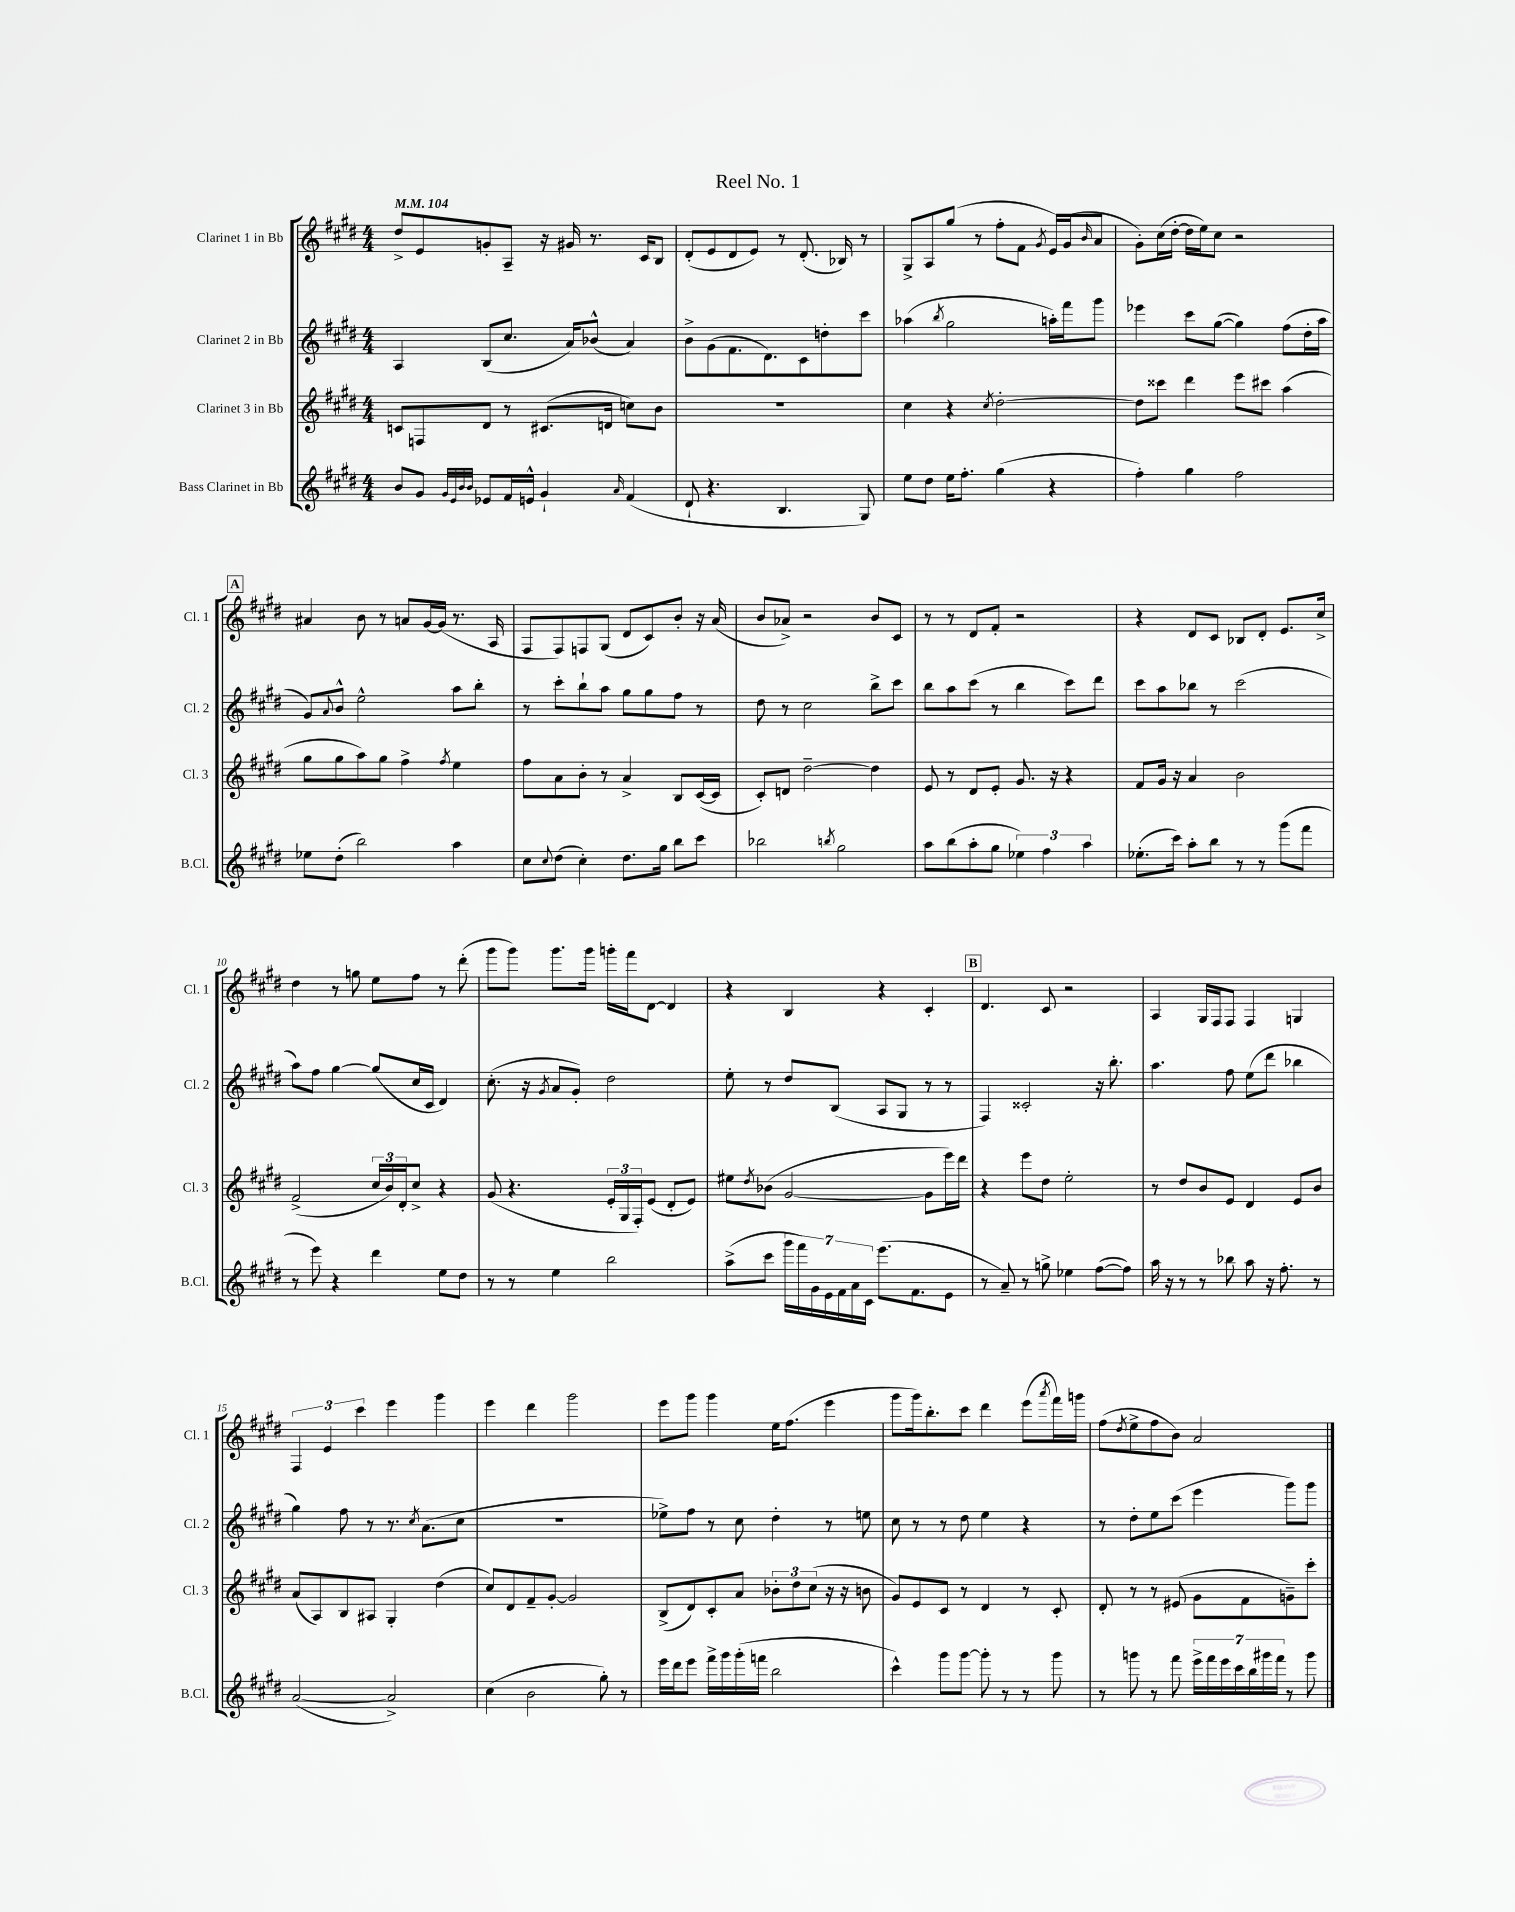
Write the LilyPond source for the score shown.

\header { title = "Reel No. 1" }
<<
\new StaffGroup <<
\new Staff = "s0" \with { instrumentName = "Clarinet 1 in Bb" shortInstrumentName = "Cl. 1" } {
    \clef treble \key e \major \numericTimeSignature \time 4/4 \tempo 4 = 104
    dis''8-> e'8 g'8-. a8-- r16 gis'16 r8. cis'16 b8 |
    dis'8-.( e'8 dis'8 e'8) r8 dis'8.-.( bes16) r8 |
    gis8-> a8 gis''8( r8 fis''8-. fis'8 \acciaccatura { gis'8 } e'16) gis'16( \grace { b'16 } a'8 |
    gis'8-.) cis''16( dis''16~-. dis''16 e''16) cis''8 r2 |
    \mark \markup { \box "A" } ais'4 b'8 r8 a'8 gis'16~ gis'16( r8. a16 |
    fis8 fis8) f8 gis8( dis'8 cis'8) b'8-. r16 a'16( |
    b'8 aes'8->) r2 b'8 cis'8 |
    r8 r8 dis'8 fis'8-. r2 |
    r4 dis'8 cis'8 bes8 dis'8-. e'8. cis''16-> |
    dis''4 r8 g''8 e''8 fis''8 r8 dis'''8-.( |
    gis'''8 gis'''8) gis'''8. gis'''16 g'''16-. fis'''16 dis'8~ dis'4 |
    r4 b4 r4 cis'4-. |
    \mark \markup { \box "B" } dis'4. cis'8 r2 |
    a4 gis16 fis16 fis8 fis4 g4 |
    \tuplet 3/2 { fis4 e'4 cis'''4 } e'''4 gis'''4 |
    e'''4 dis'''4 gis'''2 |
    e'''8 gis'''8 gis'''4 e''16 fis''8.( e'''4 |
    gis'''8 gis'''16) b''8.-. cis'''8 dis'''4 e'''8( \acciaccatura { a'''8 } fis'''16) g'''16 |
    fis''8( \acciaccatura { dis''8 } e''8-> fis''8 b'8) a'2 \bar "|." |
}
\new Staff = "s1" \with { instrumentName = "Clarinet 2 in Bb" shortInstrumentName = "Cl. 2" } {
    \clef treble \key e \major \numericTimeSignature \time 4/4
    a4 b8( cis''8. a'16) bes'8-^( a'4) |
    b'8-> gis'8( fis'8. dis'8.) cis'8 d''8-. cis'''8 |
    aes''4( \acciaccatura { b''8 } gis''2 a''16-.) fis'''16 gis'''8 |
    ees'''4 cis'''8 gis''8~( gis''4) fis''8( dis''16-. a''16 |
    \mark \markup { \box "A" } gis'8) \appoggiatura { a'8 } b'8-^ e''2-^ a''8 b''8-. |
    r8 cis'''8-. b''8-! a''8 gis''8 gis''8 fis''8 r8 |
    dis''8 r8 cis''2 b''8-> cis'''8 |
    b''8 a''8 cis'''8( r8 b''4 cis'''8) dis'''8 |
    cis'''8 a''8 bes''8 r8 cis'''2( |
    a''8) fis''8 gis''4~ gis''8( cis''16 cis'16 dis'4) |
    cis''8.-.( r16 \acciaccatura { gis'8 } a'8 gis'8-.) dis''2 |
    e''8-. r8 dis''8 b8( a8 gis8 r8 r8 |
    \mark \markup { \box "B" } fis4) cisis'2-. r16 b''8.-. |
    a''4. fis''8 e''8( dis'''8 bes''4 |
    gis''4) fis''8 r8 r8. \acciaccatura { cis''8 } a'8.( cis''8 |
    R1 |
    ees''8->) fis''8 r8 cis''8 dis''4-. r8 e''8 |
    cis''8 r8 r8 dis''8 e''4 r4 |
    r8 dis''8-. e''8 cis'''8( e'''4 gis'''8) gis'''8 \bar "|." |
}
\new Staff = "s2" \with { instrumentName = "Clarinet 3 in Bb" shortInstrumentName = "Cl. 3" } {
    \clef treble \key e \major \numericTimeSignature \time 4/4
    c'8 f8 dis'8 r8 cis'8.( d'16 c''8) b'8 |
    R1 |
    cis''4 r4 \acciaccatura { cis''8 } dis''2~-. |
    dis''8 cisis'''8 dis'''4 e'''8 cis'''8 a''4( |
    \mark \markup { \box "A" } gis''8 gis''8 a''8) gis''8 fis''4-> \acciaccatura { fis''8 } e''4 |
    fis''8 a'8 b'8-. r8 a'4-> b8 cis'16~( cis'16 |
    cis'8-.) d'8 dis''2~-- dis''4 |
    e'8 r8 dis'8 e'8-. gis'8. r16 r4 |
    fis'8 gis'16 r16 a'4 b'2 |
    fis'2->( \tuplet 3/2 { cis''16 b'16) dis'16-. } cis''8-> r4 |
    gis'8( r4. \tuplet 3/2 { e'16-. gis16 fis16-.) } e'8( dis'8-. e'8) |
    eis''8 \acciaccatura { dis''8 } bes'8( gis'2~ gis'8 e'''16) dis'''16 |
    \mark \markup { \box "B" } r4 e'''8 dis''8 e''2-. |
    r8 dis''8 b'8 e'8 dis'4 e'8 b'8 |
    a'8( a8) b8 ais8 gis4-. dis''4( |
    cis''8) dis'8 fis'8-- gis'8~-. gis'2 |
    b8->( dis'8) cis'8-. a'8 \tuplet 3/2 { bes'8-. dis''8 cis''8( } r16 r16 b'8 |
    gis'8) e'8 cis'8 r8 dis'4 r8 cis'8-. |
    dis'8-. r8 r8 eis'8( gis'8 fis'8 g'8--) cis'''8-. \bar "|." |
}
\new Staff = "s3" \with { instrumentName = "Bass Clarinet in Bb" shortInstrumentName = "B.Cl." } {
    \clef treble \key e \major \numericTimeSignature \time 4/4
    b'8 gis'8 \grace { gis'32 e'32 b'32 b'32 } ees'8 fis'16 e'16-^ gis'4-! \grace { a'16 } fis'4( |
    dis'8-! r4. b4. gis8) |
    e''8 dis''8 e''16 fis''8.-. gis''4( r4 |
    fis''4-.) gis''4 fis''2 |
    \mark \markup { \box "A" } ees''8 dis''8-.( b''2) a''4 |
    cis''8 \appoggiatura { cis''8 } dis''8( cis''4-.) dis''8. gis''16 b''8 cis'''8 |
    bes''2 \acciaccatura { b''8 } gis''2 |
    a''8 b''8( a''8-. gis''8 \tuplet 3/2 { ees''4) fis''4 a''4 } |
    ees''8.-.( cis'''16) a''8-. b''8 r8 r8 gis'''8( fis'''8 |
    r8 e'''8) r4 dis'''4 e''8 dis''8 |
    r8 r8 e''4 b''2 |
    a''8->( cis'''8 \tuplet 7/4 { gis'''16 fis'''16) gis'16 e'16 fis'16 a'16 cis'16 } e'''8.( fis'8. e'8 |
    \mark \markup { \box "B" } r8 a'8--) r8 g''8-> ees''4 fis''8~( fis''8) |
    a''16 r16 r8 r8 bes''8 a''8 r16 fis''8.-. r8 |
    a'2~( a'2->) |
    cis''4( b'2 gis''8-.) r8 |
    e'''16 dis'''16 e'''8 fis'''16-> gis'''16 gis'''16-.( f'''16 b''2 |
    cis'''4-^) gis'''8 gis'''8~ gis'''8-. r8 r8 gis'''8 |
    r8 g'''8 r8 fis'''8 \tuplet 7/4 { e'''16-> fis'''16 e'''16 cis'''16 b''16 gis'''16 fis'''16 } r8 gis'''8 \bar "|." |
}
>>
>>
